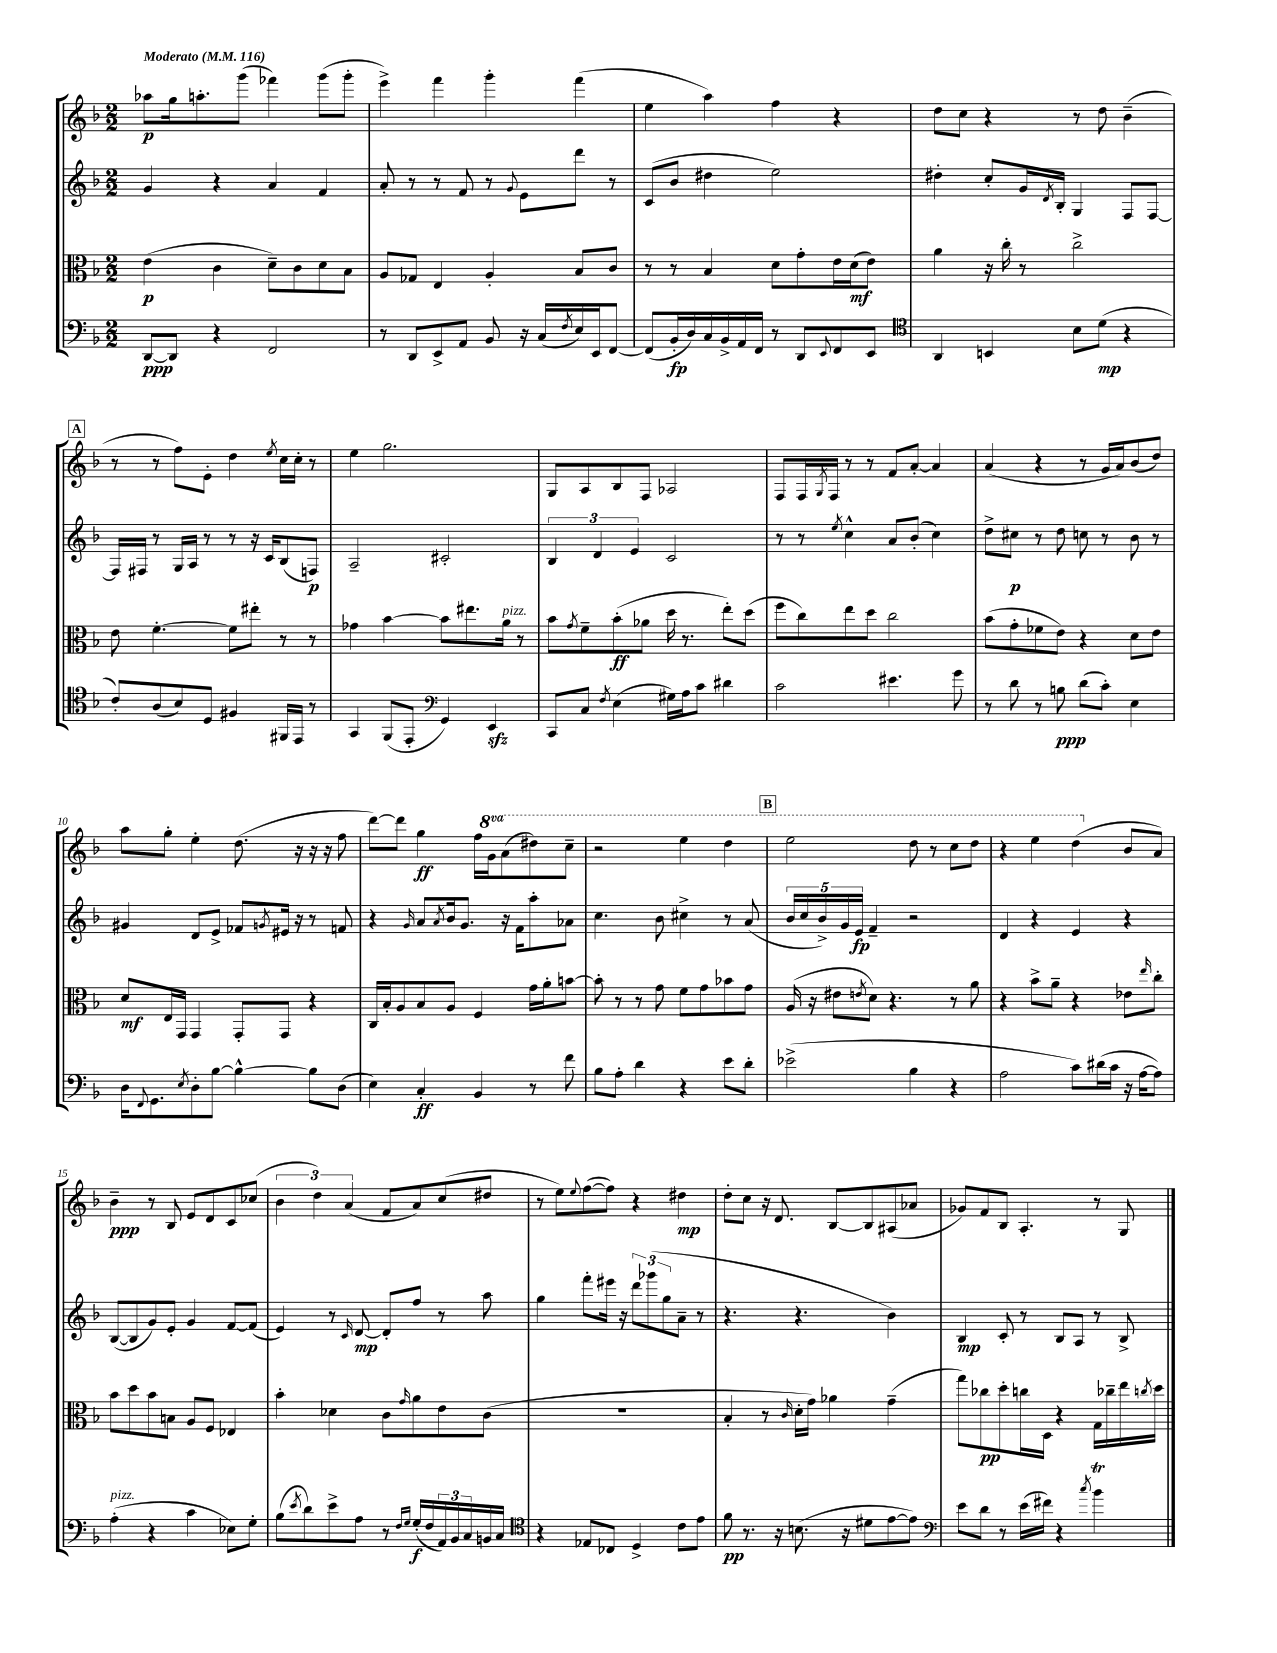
<<
\new StaffGroup <<
\new Staff = "s0" {
    \clef treble \key f \major \numericTimeSignature \time 2/2 \set Staff.ottavationMarkups = #ottavation-simple-ordinals \tempo "Moderato" 4 = 116
    aes''8\p g''16 a''8.-. g'''8( fes'''4) g'''8( g'''8-. |
    e'''4->) f'''4 g'''4-. f'''4( |
    e''4 a''4) f''4 r4 |
    d''8 c''8 r4 r8 d''8 bes'4--( |
    \mark \markup { \box "A" } r8 r8 f''8) e'8-. d''4 \acciaccatura { e''8 } c''16 c''16-. r8 |
    e''4 g''2. |
    g8 a8 bes8 f8 aes2 |
    f8 f16 \acciaccatura { g8 } f16 r8 r8 f'8 a'8~-. a'4 |
    a'4( r4 r8 g'16 a'16) bes'8( d''8) |
    a''8 g''8-. e''4-. d''8.( r16 r16 r16 f''8 |
    d'''8~) d'''8 g''4\ff f''16 \ottava #1 g''16 a''8( dis'''8) c'''8-- |
    r2 e'''4 d'''4 |
    \mark \markup { \box "B" } e'''2 d'''8 r8 c'''8 d'''8 |
    r4 e'''4 d'''4( \ottava #0 bes'8 a'8) |
    bes'4--\ppp r8 bes8 e'8 d'8 c'8 ces''8( |
    \tuplet 3/2 { bes'4 d''4) a'4( } f'8 a'8) c''8( dis''8 |
    r8 e''8) \appoggiatura { e''8 } f''8~( f''8) r4 dis''4\mp |
    d''8-. c''8 r16 d'8. bes8~ bes8 ais8( aes'8 |
    ges'8) f'8 bes8 a4.-. r8 g8 \bar "|." |
}
\new Staff = "s1" {
    \clef treble \key f \major \numericTimeSignature \time 2/2
    g'4 r4 a'4 f'4 |
    a'8-. r8 r8 f'8 r8 \appoggiatura { g'8 } e'8 d'''8 r8 |
    c'8( bes'8 dis''4 e''2) |
    dis''4-. c''8-. g'16 \acciaccatura { d'8 } bes16-. g4 f8 f8~ |
    \mark \markup { \box "A" } f16 fis16 r8 g16 a16 r8 r8 r16 c'16 bes8( f8\p) |
    a2-- cis'2-. |
    \tuplet 3/2 { bes4 d'4 e'4 } c'2 |
    r8 r8 \acciaccatura { e''8 } c''4-^ a'8 bes'8-.( c''4) |
    d''8-> cis''8\p r8 d''8 c''8 r8 bes'8 r8 |
    gis'4 d'8 e'8-> fes'8 \acciaccatura { g'8 } eis'16 r16 r8 f'8 |
    r4 \grace { g'16 } a'8 \acciaccatura { a'8 } bes'16 g'8. r16 f'16 a''8-. aes'8 |
    c''4. bes'8 cis''4-> r8 a'8( |
    \mark \markup { \box "B" } \tuplet 5/4 { bes'16 c''16 bes'16->) g'16 e'16\fp } f'4-- r2 |
    d'4 r4 e'4 r4 |
    bes8~( bes8 g'8) e'8-. g'4 f'8~ f'8( |
    e'4) r8 \grace { c'16 } d'8~\mp d'8-. f''8 r8 a''8 |
    g''4 f'''8-. eis'''16 r16 \tuplet 3/2 { d'''8 ges'''8( g''8 } a'8-- r8 |
    r4. r4. bes'4) |
    bes4\mp c'8-. r8 bes8 a8 r8 bes8-> \bar "|." |
}
\new Staff = "s2" {
    \clef alto \key f \major \numericTimeSignature \time 2/2
    e'4\p( c'4 d'8--) c'8 d'8 bes8 |
    a8 ges8 e4 a4-. bes8 c'8 |
    r8 r8 bes4 d'8 g'8-. e'16 d'16\mf( e'8) |
    a'4 r16 c''16-. r8 c''2-> |
    \mark \markup { \box "A" } e'8 f'4.~-. f'8 eis''8-. r8 r8 |
    ges'4 bes'4~ bes'8 eis''8. a'16^\markup { \italic "pizz." } r8 |
    bes'8 \acciaccatura { g'8 } f'8-- bes'8-.\ff( aes'8 d''16 r8. e''8-.) d''8( |
    f''8 c''8) e''8 d''8 c''2 |
    bes'8( g'8-. fes'8 e'8) r4 d'8 e'8 |
    d'8\mf e16 g,16 g,4 g,8-. g,8 r4 |
    c16 bes16-. a8 bes8 a8 f4 g'16 a'16-. b'8~ |
    b'8-. r8 r8 g'8 f'8 g'8 bes'8 g'8 |
    \mark \markup { \box "B" } a16( r16 eis'8 \acciaccatura { e'8 } d'8) r4. r8 a'8 |
    r4 bes'8-> a'8-- r4 ees'8 \grace { e''16 } c''8-. |
    bes'8 d''8 bes'8 b8 a8 f8 ees4 |
    bes'4-. des'4 c'8 \grace { g'16 } a'8 e'8 c'8( |
    R1 |
    bes4-. r8 \grace { c'16 } d'16-. g'16) aes'4 g'4--( |
    g''8) ces''8\pp d''8-. c''16 d16 r4 g16 ces''16-- e''16 \acciaccatura { c''8 } d''16 \bar "|." |
}
\new Staff = "s3" {
    \clef bass \key f \major \numericTimeSignature \time 2/2
    d,8~\ppp d,8 r4 f,2 |
    r8 d,8 e,8-> a,8 bes,8 r16 c16( \acciaccatura { f8 } e16) e,16 f,8~ |
    f,8( bes,16-.\fp d16) c16 bes,16-> a,16 f,16 r8 d,8 \appoggiatura { e,8 } f,8 e,8 |
    \clef tenor a,4 b,4 bes8 d'8\mp( r4 |
    \mark \markup { \box "A" } c'8-.) a8( bes8) d8 fis4 fis,16 e,16 r8 |
    g,4 f,8( e,8-. \clef bass g,4) e,4\sfz |
    c,8 c8 \acciaccatura { f8 } e4( gis16) a16 c'8 dis'4 |
    c'2 eis'4. g'8 |
    r8 d'8 r8 b8\ppp d'8( c'8-.) e4 |
    d16 \appoggiatura { f,8 } g,8. \acciaccatura { e8 } d8-. bes8~ bes4~-^ bes8 d8( |
    e4) c4-.\ff bes,4 r8 f'8 |
    bes8 a8-. d'4 r4 e'8 d'8-. |
    \mark \markup { \box "B" } ees'2->( bes4 r4 |
    a2 c'8) dis'16( c'16 r16 a16~ a8) |
    a4-.^\markup { \italic "pizz." }( r4 c'4 ees8) g8-. |
    bes8( \acciaccatura { e'8 } d'8) e'8-> a8 r8 \grace { f16 g16 } g16-.\f( f16 \tuplet 3/2 { a,16) bes,16 c16 } b,16 c16 |
    \clef tenor r4 ees8 ces8 d4-> c'8 e'8 |
    f'8\pp r8. r16 b8.( r16 dis'8 e'8~ e'8) |
    \clef bass e'8 d'8 r8 e'16( fis'16) r4 \acciaccatura { c''8 } bes'4\trill \bar "|." |
}
>>
>>
